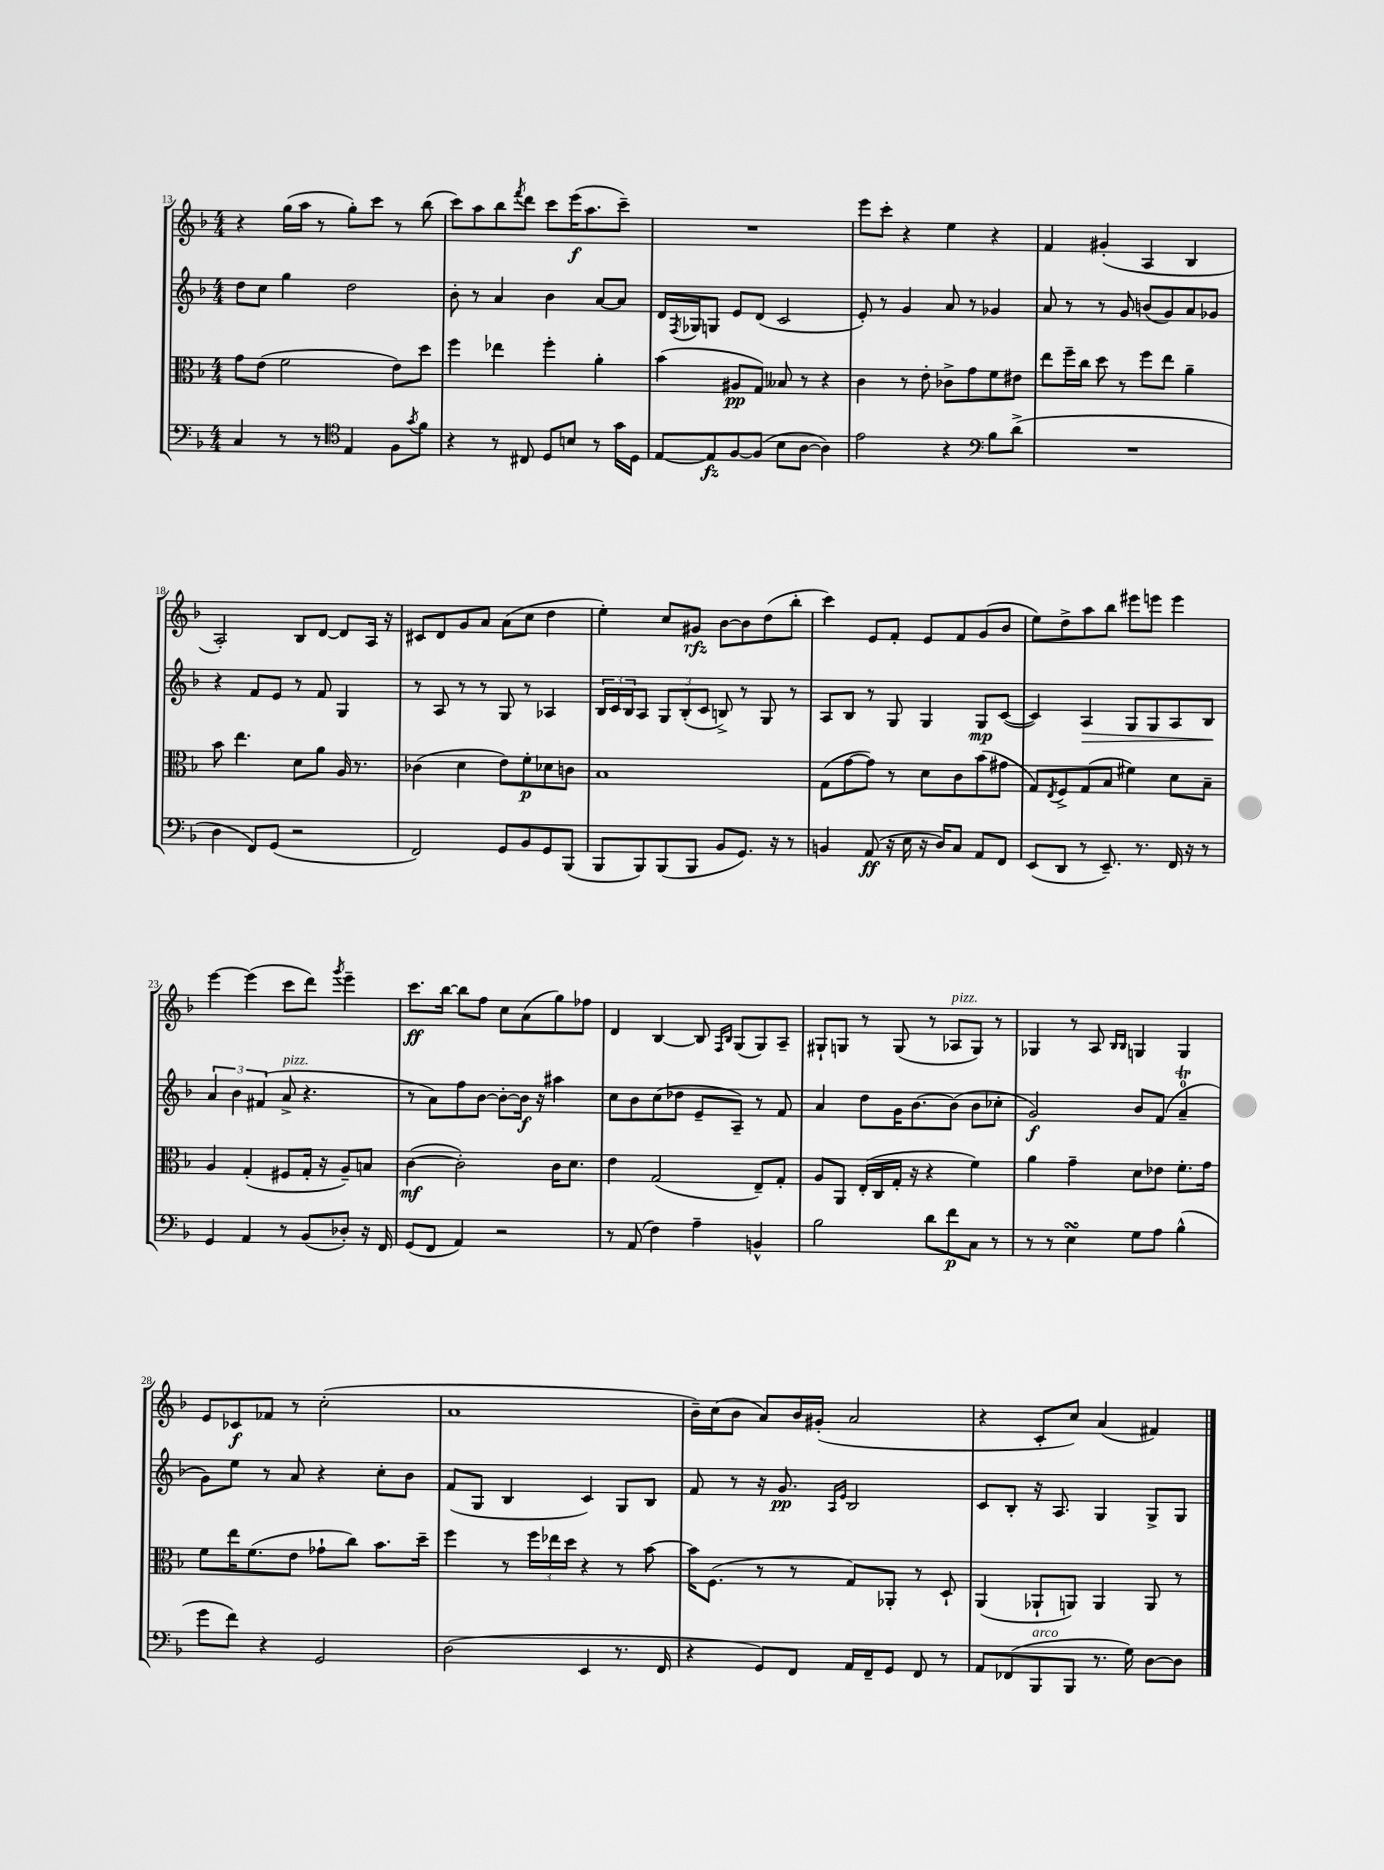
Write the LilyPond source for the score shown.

<<
\new StaffGroup <<
\new Staff = "s0" {
    \clef treble \key f \major \numericTimeSignature \time 4/4
    r4 g''16( a''16 r8 g''8-.) c'''8 r8 bes''8( |
    c'''8) a''8 bes''8 \acciaccatura { f'''8 } d'''8 c'''8 e'''16\f( a''8. c'''8--) |
    R1 |
    e'''8 c'''8-. r4 e''4 r4 |
    f'4 gis'4-.( a4 bes4 |
    a2-.) bes8 d'8~ d'8 a16 r16 |
    cis'8 d'8 g'8 a'8 a'8( c''8 d''4 |
    e''4-.) c''8 gis'8\rfz bes'8~ bes'8 d''8( bes''8-. |
    c'''4) e'8 f'8-. e'8 f'8 g'8( bes'8 |
    e''8) d''8-> a''8 bes''8 eis'''8 e'''8 e'''4 |
    e'''4~ e'''4( c'''8 d'''8) \acciaccatura { g'''8 } e'''4-- |
    c'''8.\ff bes''16~ bes''8 f''8 c''8 a'8( g''8) fes''8 |
    d'4 bes4~ bes8 \grace { f16 bes16 } g8( g8) a8-- |
    gis8-! g8 r8 g8( r8 aes8^\markup { \italic "pizz." } g8) r8 |
    ges4 r8 a8 \grace { bes16 bes16 } g4 g4 |
    e'8 ces'8\f fes'8 r8 c''2-.( |
    a'1 |
    bes'16--) c''16( bes'8 a'8) bes'16 gis'16-.( a'2 |
    r4 c'8-. c''8) a'4( fis'4) \bar "|." |
}
\new Staff = "s1" {
    \clef treble \key f \major \numericTimeSignature \time 4/4
    d''8 c''8 g''4 d''2 |
    bes'8-. r8 a'4 bes'4 a'8~ a'8 |
    d'16 \acciaccatura { f8 } ges16 g8 e'8 d'8( c'2 |
    e'8-.) r8 g'4 a'8 r8 ges'4 |
    a'8 r8 r8 g'8 b'8( g'8) a'8 ges'8 |
    r4 f'8 e'8 r8 f'8 g4 |
    r8 a8 r8 r8 g8 r8 aes4 |
    \tuplet 3/2 { bes16 c'16 bes16 } a8 \tuplet 3/2 { g8 bes8-.( c'8 } b8->) r8 g8 r8 |
    a8 bes8 r8 g8 g4 g8\mp c'8~( |
    c'4) a4\> g8 g8 a8 bes8\! |
    \tuplet 3/2 { a'4 bes'4 fis'4( } a'8->^\markup { \italic "pizz." } r4. |
    r8 a'8) f''8 bes'8~ bes'8~-. bes'16\f r16 ais''4 |
    c''8 bes'8 c''8( des''8 e'8-- a8--) r8 f'8 |
    a'4 d''8 g'16 bes'8.~ bes'8( bes'8 ces''8-. |
    g'2\f) bes'8 f'8( a'4-0--\trill |
    g'8) e''8 r8 a'8 r4 c''8-. bes'8 |
    f'8( g8 bes4 c'4) g8 bes8 |
    f'8 r8 r16 g'8.\pp \grace { a16 e'16 } bes2 |
    c'8 bes8-. r16 a8. g4 g8-> g8 \bar "|." |
}
\new Staff = "s2" {
    \clef alto \key f \major \numericTimeSignature \time 4/4
    g'8 e'8( f'2 e'8) d''8 |
    f''4 ees''4 f''4-. a'4-. |
    bes'4( ais8\pp g8) beses8 r8 r4 |
    c'4 r8 e'8-. ces'8-> g'8 f'8 eis'8 |
    e''8 f''16-- c''16 d''8 r8 f''8 e''8 a'4-- |
    bes'8 e''4. d'8 a'8 a16 r8. |
    ces'4( d'4 e'8) f'8-.\p des'8 c'8 |
    bes1 |
    g8( g'8~ g'8) r8 d'8 c'8 bes'8( gis'8 |
    g8) \acciaccatura { e8 } f8-> g8( bes8 fis'4) d'8 bes8-- |
    a4 g4-.( fis8 g16-. r16 a8--) b8 |
    c'4~\mf( c'2-.) c'16 d'8. |
    e'4 g2( e8--) g8-. |
    a8 a,8 e16-.( c16 g16-. r16 r4 f'4) |
    a'4 g'4-- d'8 ees'8 f'8.-. g'16 |
    f'8 e''16 f'8.( e'8 ges'8-! c''8) bes'8. d''16-- |
    f''4 r8 \tuplet 3/2 { f''16 ees''16 d''16 } r4 r8 bes'8~ |
    bes'16 f8.( r8 r8 g8) aes,8-. r8 d8-! |
    a,4( aes,8-! a,8) a,4 a,8 r8 \bar "|." |
}
\new Staff = "s3" {
    \clef bass \key f \major \numericTimeSignature \time 4/4
    c4 r8 r8 \clef tenor e4 f8 \acciaccatura { g'8 } f'8 |
    r4 r8 cis8 d8 b8 r8 g'16 d16 |
    e8~ e8\fz f8~ f8( bes8 a8~ a4) |
    e'2 r4 \clef bass bes8 d'8->( |
    R1 |
    d4 f,8) g,8( r2 |
    f,2) g,8 bes,8 g,8 bes,,8( |
    bes,,8 bes,,8) bes,,8( bes,,8 bes,8 g,8.) r16 r8 |
    b,4 a,8\ff( r16 e16 r16 d16) c8 a,8 f,8 |
    e,8( d,8 r8 e,8.--) r8. f,16 r16 r8 |
    g,4 a,4 r8 bes,8( des8-.) r16 f,16 |
    g,8( f,8 a,4) r2 |
    r8 a,8( f4) a4-- b,4-^ |
    bes2 d'8 f'8\p c8 r8 |
    r8 r8 e4\turn g8 a8 bes4-^( |
    g'8 f'8) r4 g,2 |
    d2( e,4 r8. f,16 |
    r4 g,8) f,8 a,16 f,16-- g,8 f,8 r8 |
    a,8 fes,8( bes,,8^\markup { \italic "arco" } bes,,8 r8. g16) d8~ d8 \bar "|." |
}
>>
>>
\layout { \context { \Score currentBarNumber = #13 } }
